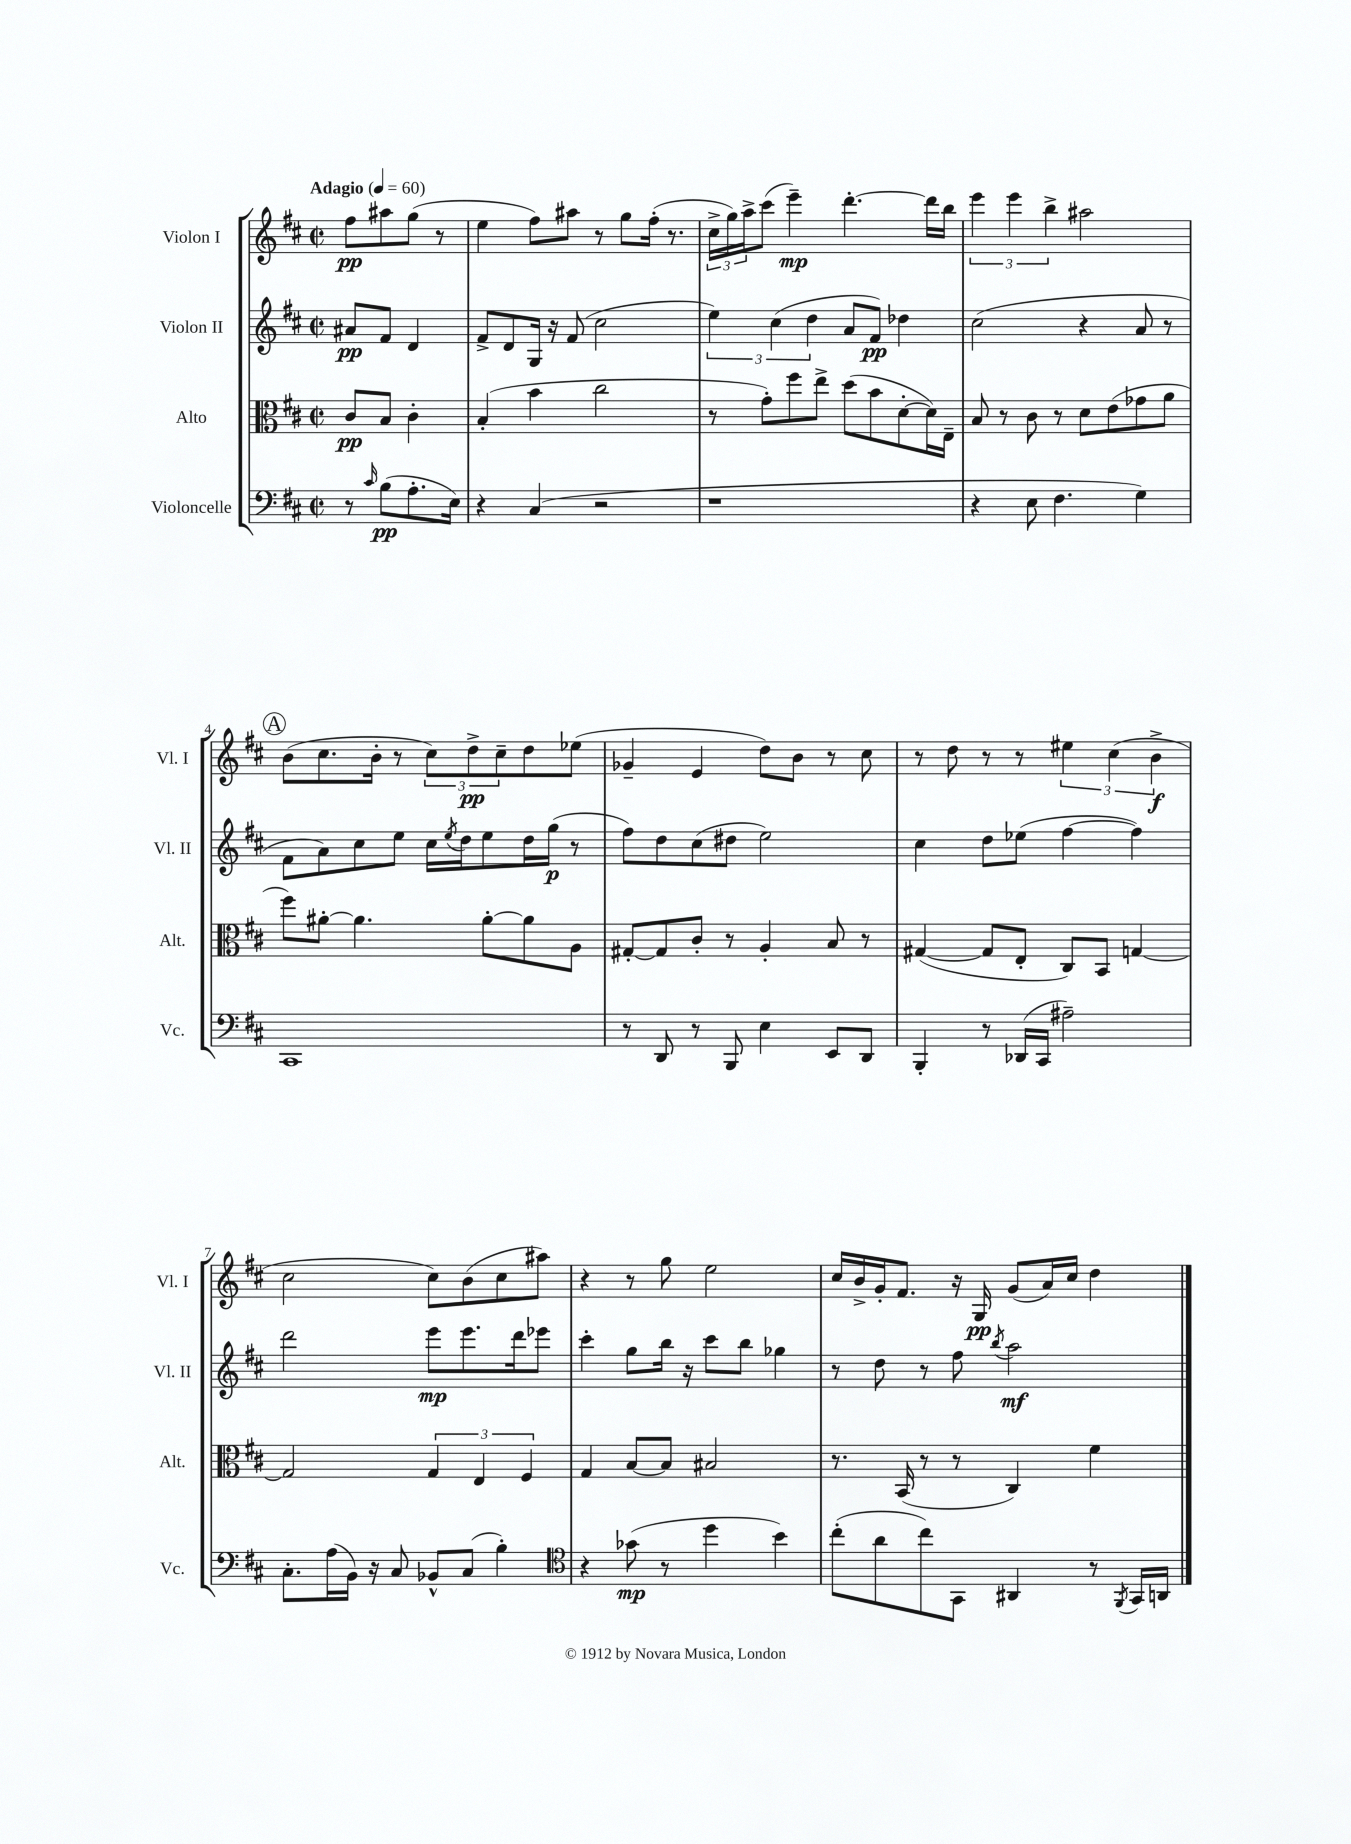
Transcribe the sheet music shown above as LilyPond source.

<<
\new StaffGroup <<
\new Staff = "s0" \with { instrumentName = "Violon I" shortInstrumentName = "Vl. I" } {
    \clef treble \key d \major \defaultTimeSignature \time 2/2 \partial 2 \tempo "Adagio" 4 = 60
    fis''8\pp ais''8 g''8( r8 |
    e''4 fis''8) ais''8 r8 g''8 fis''16-.( r8. |
    \tuplet 3/2 { cis''16-> g''16) a''16-> } cis'''8( e'''4--\mp) d'''4.~-. d'''16 b''16 |
    \tuplet 3/2 { e'''4 e'''4 b''4-> } ais''2 |
    \mark \markup { \circle "A" } b'8( cis''8. b'16-. r8 \tuplet 3/2 { cis''8) d''8->\pp cis''8-- } d''8 ees''8( |
    ges'4-- e'4 d''8) b'8 r8 cis''8 |
    r8 d''8 r8 r8 \tuplet 3/2 { eis''4 cis''4( b'4->\f } |
    cis''2 cis''8) b'8( cis''8 ais''8) |
    r4 r8 g''8 e''2 |
    cis''16 b'16-> g'16-. fis'8. r16 g16\pp g'8( a'16) cis''16 d''4 \bar "|." |
}
\new Staff = "s1" \with { instrumentName = "Violon II" shortInstrumentName = "Vl. II" } {
    \clef treble \key d \major \defaultTimeSignature \time 2/2 \partial 2
    ais'8\pp fis'8 d'4 |
    fis'8-> d'8 g16 r16 fis'8( cis''2 |
    \tuplet 3/2 { e''4) cis''4( d''4 } a'8 fis'8\pp) des''4 |
    cis''2( r4 a'8 r8 |
    \mark \markup { \circle "A" } fis'8 a'8) cis''8 e''8 cis''16 \acciaccatura { e''8 } d''16 e''8 d''16 g''16\p( r8 |
    fis''8) d''8 cis''8( dis''8 e''2) |
    cis''4 d''8 ees''8( fis''4~ fis''4) |
    d'''2 e'''8\mp e'''8. d'''16 ees'''8 |
    cis'''4-. g''8 b''16 r16 cis'''8 b''8 ges''4 |
    r8 d''8 r8 fis''8 \acciaccatura { b''8 } a''2\mf \bar "|." |
}
\new Staff = "s2" \with { instrumentName = "Alto" shortInstrumentName = "Alt." } {
    \clef alto \key d \major \defaultTimeSignature \time 2/2 \partial 2
    cis'8\pp b8 cis'4-. |
    b4-.( b'4 cis''2 |
    r8 g'8-.) fis''8 e''8-> d''8( b'8 d'8~-. d'16) e16-- |
    b8 r8 cis'8 r8 d'8 e'8( ges'8 a'8 |
    \mark \markup { \circle "A" } fis''8) ais'8~-. ais'4. ais'8~-. ais'8 a8 |
    gis8~-. gis8 cis'8-. r8 a4-. b8 r8 |
    gis4~( gis8 e8-. cis8) b,8 g4~ |
    g2 \tuplet 3/2 { g4 e4 fis4 } |
    g4 b8~ b8 bis2 |
    r8. b,16( r8 r8 cis4) fis'4 \bar "|." |
}
\new Staff = "s3" \with { instrumentName = "Violoncelle" shortInstrumentName = "Vc." } {
    \clef bass \key d \major \defaultTimeSignature \time 2/2 \partial 2
    r8 \grace { cis'16 } b8\pp( a8.-. e16) |
    r4 cis4( r2 |
    r1 |
    r4 e8 fis4. g4) |
    \mark \markup { \circle "A" } cis,1 |
    r8 d,8 r8 b,,8 e4 e,8 d,8 |
    b,,4-. r8 des,16( cis,16 ais2--) |
    cis8.-. a16( b,16) r16 cis8 bes,8-^ cis8( b4-.) |
    \clef tenor r4 ges'8\mp( r8 d''4 b'4) |
    cis''8-.( a'8 cis''8) g,8 ais,4 r8 \acciaccatura { fis,8 } g,16 a,16 \bar "|." |
}
>>
>>
